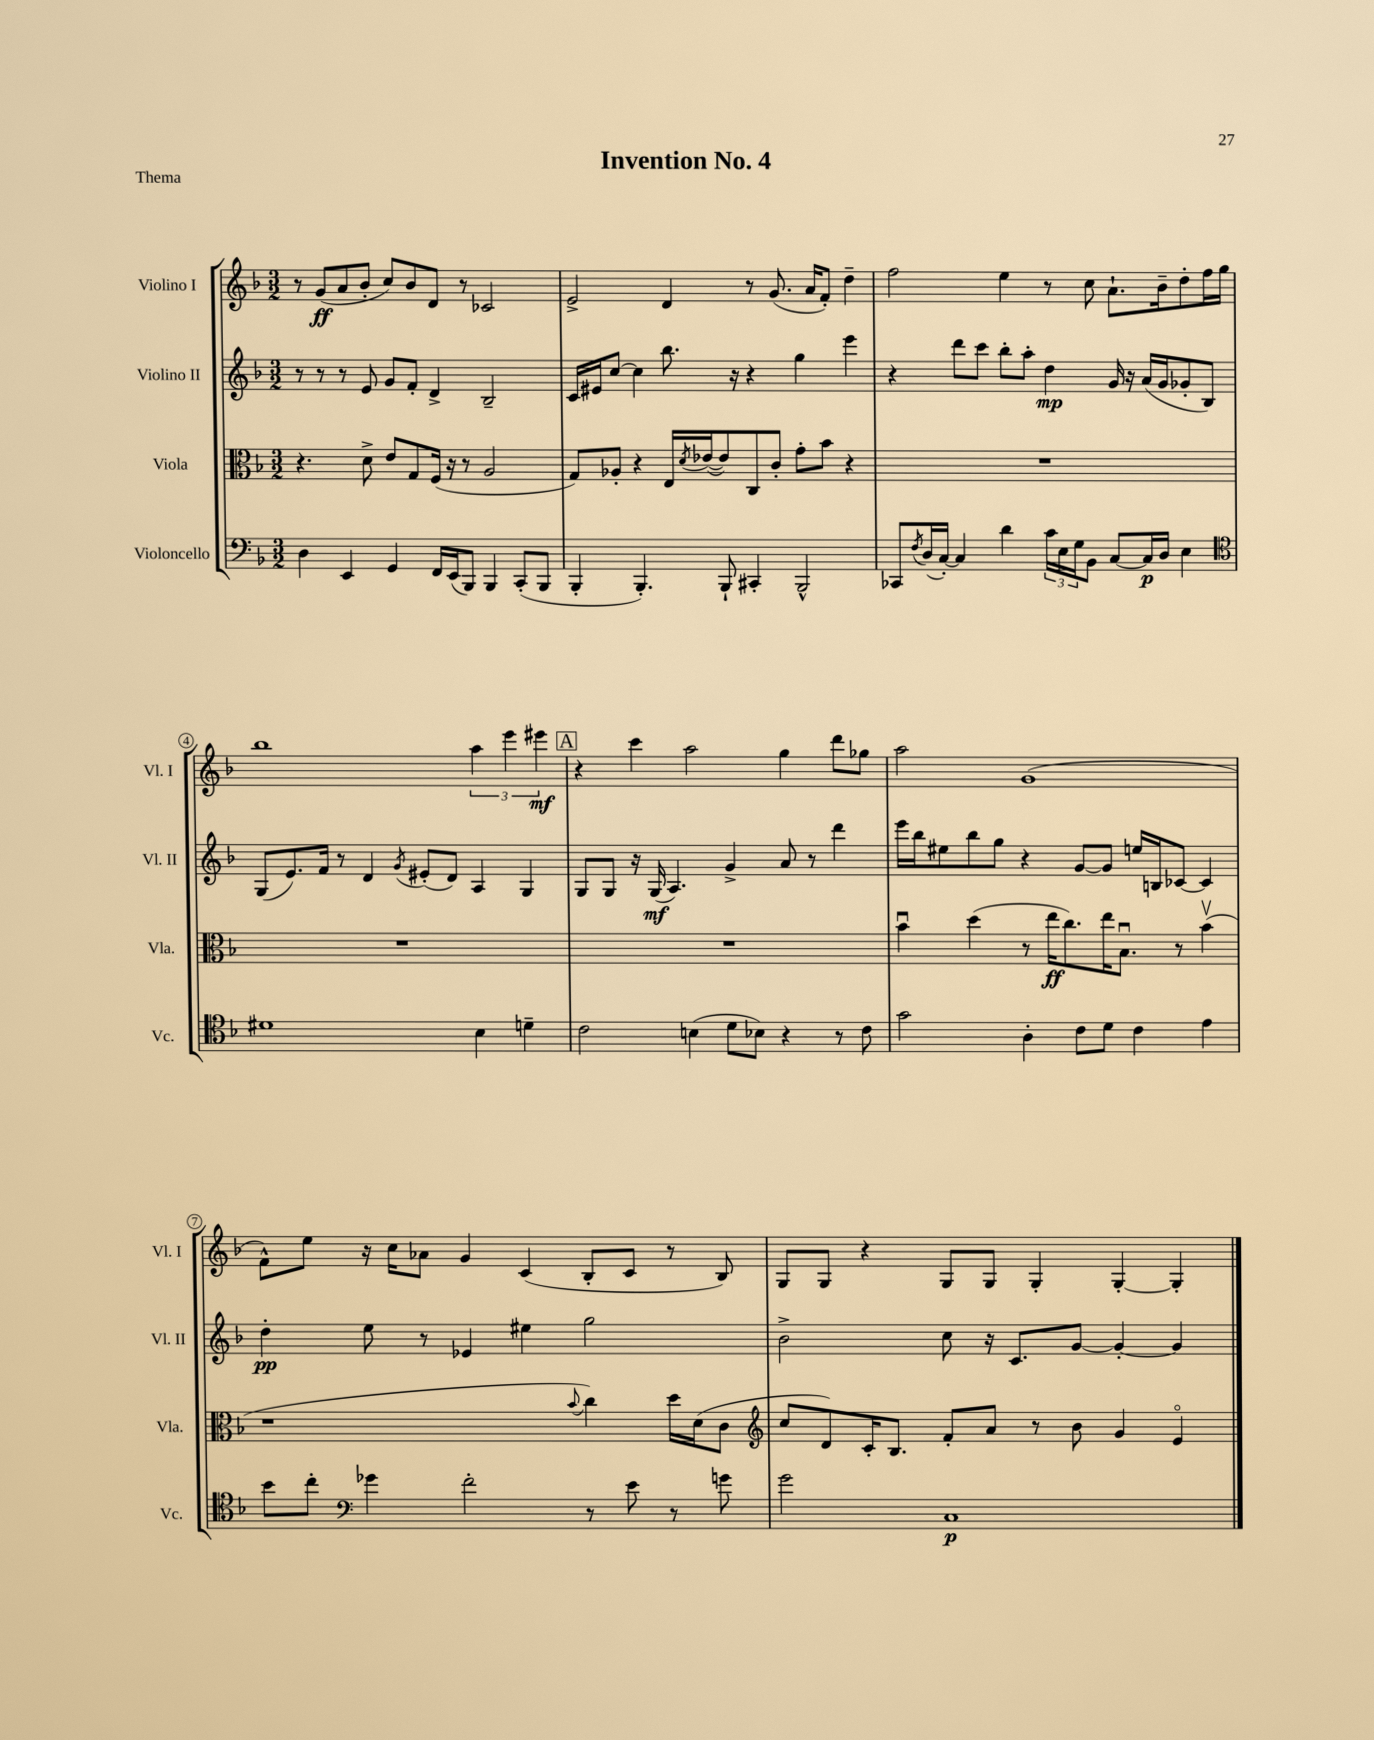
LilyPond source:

\header { title = "Invention No. 4" piece = "Thema" }
<<
\new StaffGroup <<
\new Staff = "s0" \with { instrumentName = "Violino I" shortInstrumentName = "Vl. I" } {
    \clef treble \key f \major \numericTimeSignature \time 3/2
    r8 g'8\ff( a'8 bes'8-. c''8) bes'8 d'8 r8 ces'2 |
    e'2-> d'4 r8 g'8.( a'16 f'8-.) d''4-- |
    f''2 e''4 r8 c''8 a'8.-! bes'16-- d''8-. f''16 g''16 |
    bes''1 \tuplet 3/2 { a''4 e'''4 eis'''4\mf } |
    \mark \markup { \box "A" } r4 c'''4 a''2 g''4 d'''8 ges''8 |
    a''2 g'1( |
    f'8-^) e''8 r16 c''16 aes'8 g'4 c'4( bes8-. c'8 r8 bes8) |
    g8 g8 r4 g8 g8 g4-. g4~-. g4-. \bar "|." |
}
\new Staff = "s1" \with { instrumentName = "Violino II" shortInstrumentName = "Vl. II" } {
    \clef treble \key f \major \numericTimeSignature \time 3/2
    r8 r8 r8 e'8 g'8 f'8-. d'4-> bes2-- |
    c'16 eis'16 c''8~ c''4 bes''8. r16 r4 g''4 e'''4 |
    r4 d'''8 c'''8 bes''8-. a''8-. d''4\mp g'16 r16 a'16( g'16 ges'8-. bes8) |
    g8( e'8.) f'16 r8 d'4 \acciaccatura { g'8 } eis'8-.( d'8) a4 g4 |
    \mark \markup { \box "A" } g8 g8 r16 g16\mf( a4.) g'4-> a'8 r8 d'''4 |
    e'''16 bes''16 eis''8 bes''8 g''8 r4 g'8~ g'8 e''16 b16 ces'8~ ces'4 |
    d''4-.\pp e''8 r8 ees'4 eis''4 g''2 |
    bes'2-> c''8 r16 c'8. g'8~ g'4~-. g'4 \bar "|." |
}
\new Staff = "s2" \with { instrumentName = "Viola" shortInstrumentName = "Vla." } {
    \clef alto \key f \major \numericTimeSignature \time 3/2
    r4. d'8-> e'8 g8 f16( r16 r8 a2 |
    g8) aes8-. r4 e16 \acciaccatura { d'8 } ees'16~( ees'8) c8 c'8-. g'8-. bes'8 r4 |
    R1. |
    R1. |
    \mark \markup { \box "A" } R1. |
    bes'4\downbow d''4( r8 e''16\ff c''8.) e''16 bes8.\downbow r8 bes'4\upbow( |
    r1 \appoggiatura { bes'8 } c''4) d''16 d'16( c'8 |
    \clef treble c''8 d'8) c'16-. bes8. f'8-. a'8 r8 bes'8 g'4 e'4\flageolet \bar "|." |
}
\new Staff = "s3" \with { instrumentName = "Violoncello" shortInstrumentName = "Vc." } {
    \clef bass \key f \major \numericTimeSignature \time 3/2
    d4 e,4 g,4 f,16 e,16( bes,,8) bes,,4 c,8-.( bes,,8 |
    bes,,4-. bes,,4.-.) bes,,8-! cis,4-. bes,,2-^ |
    ces,8 \acciaccatura { f8 } d16( c16~-.) c4 d'4 \tuplet 3/2 { c'16 e16 g16 } bes,8 c8~ c16\p d16 e4 |
    \clef tenor dis'1 bes4 d'4-- |
    \mark \markup { \box "A" } c'2 b4( d'8 bes8) r4 r8 c'8 |
    g'2 a4-. c'8 d'8 c'4 e'4 |
    bes'8 c''8-. \clef bass ges'4 f'2-. r8 e'8 r8 g'8 |
    g'2 c1\p \bar "|." |
}
>>
>>
\layout { \context { \Score \override BarNumber.stencil = #(make-stencil-circler 0.1 0.3 ly:text-interface::print) } }
